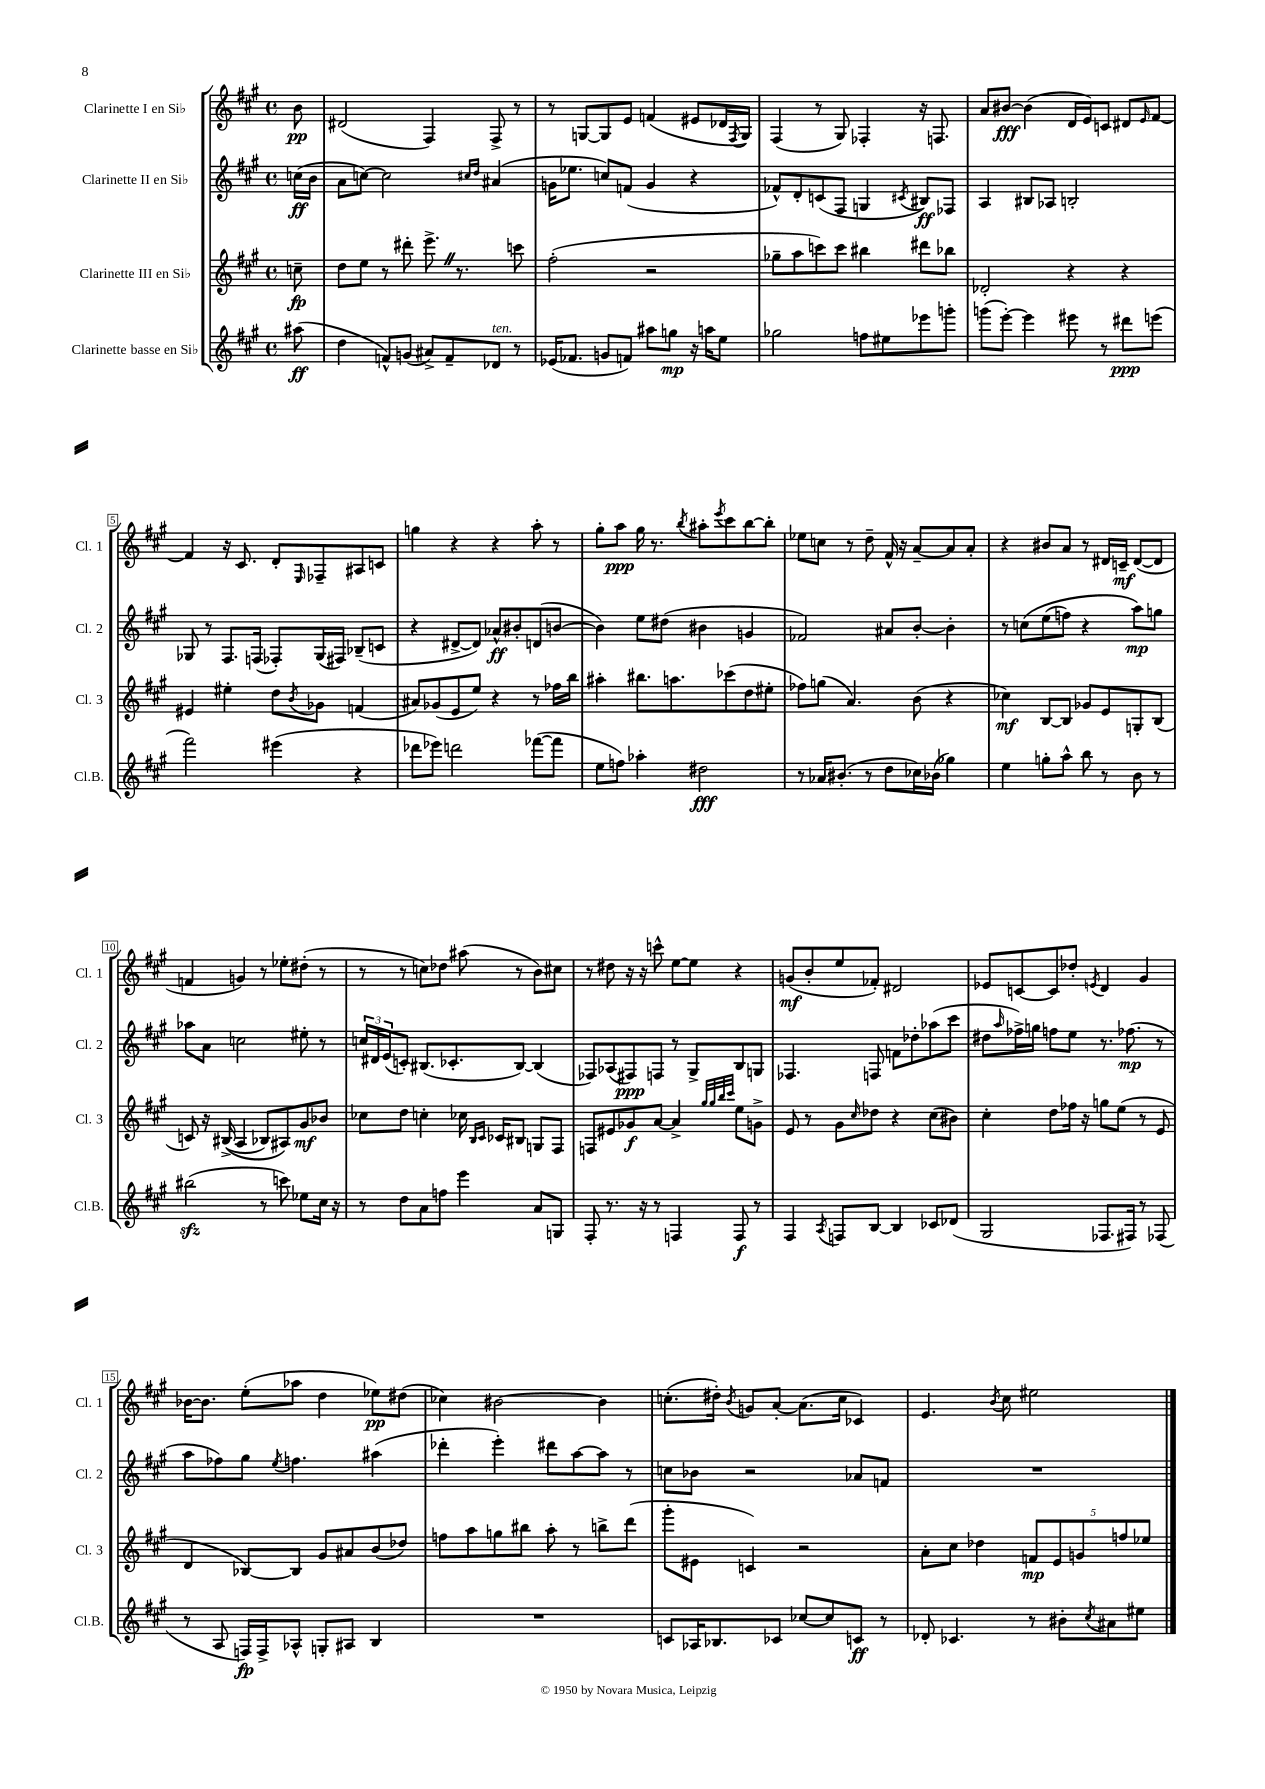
<<
\new StaffGroup <<
\new Staff = "s0" \with { instrumentName = "Clarinette I en Sib" shortInstrumentName = "Cl. 1" } {
    \clef treble \key a \major \defaultTimeSignature \time 4/4 \partial 8
    b'8\pp |
    dis'2( fis4) fis8-> r8 |
    r8 g8~ g8 e'8 f'4( eis'8 des'16 \acciaccatura { fis8 } g16) |
    fis4( r8 gis8) fes4-. r16 f8. |
    a'8 bis'8~\fff bis'4( d'16 e'16) c'8 dis'8 \grace { e'16 } fis'8~ |
    fis'4 r16 cis'8. d'8-. \grace { e16 } fes8-- ais8 c'8 |
    g''4 r4 r4 a''8-. r8 |
    gis''8-. a''8\ppp gis''16 r8. \acciaccatura { b''8 } ais''8-. \acciaccatura { e'''8 } cis'''8 b''8~ b''8-. |
    ees''8 c''8 r8 d''8-- fis'16-^ r16 a'8~-- a'8 a'8-. |
    r4 bis'8 a'8 r8 dis'16 c'16--\mf dis'8~( dis'8 |
    f'4 g'4) r8 ees''8-. dis''8-.( r8 |
    r8 r8 c''8) des''8 ais''8( r8 b'8) cis''8 |
    r8 dis''8 r16 r16 c'''8-^ e''8~ e''8 r4 |
    g'8\mf( b'8-. e''8 fes'8-.) dis'2 |
    ees'8 c'8~ c'8 des''8-. \acciaccatura { e'8 } d'4 gis'4 |
    bes'16~ bes'8. e''8-.( aes''8 d''4 ees''8\pp) dis''8( |
    ces''4) bis'2~ bis'4 |
    c''8.-.( dis''16-.) \acciaccatura { b'8 } g'8 a'8~-. a'8.( c''16 ces'4) |
    e'4. \acciaccatura { b'8 } cis''8 eis''2 \bar "|." |
}
\new Staff = "s1" \with { instrumentName = "Clarinette II en Sib" shortInstrumentName = "Cl. 2" } {
    \clef treble \key a \major \defaultTimeSignature \time 4/4 \partial 8
    c''16\ff( b'16 |
    a'8 c''8~) c''2 \grace { cis''16 d''16 } ais'4( |
    g'16 ees''8. c''8) f'8( g'4 r4 |
    fes'8-^) d'8-. c'8( fis8 g4 \acciaccatura { cis'8 } bis8\ff) fes8 |
    a4 bis8 aes8 b2-. |
    ges8 r8 fis8. f16( fes8-.) ges16( fis16) bes8--( c'8 |
    r4 dis'8~-> dis'8) aes'8-^\ff bis'8-. d'8( b'8~ |
    b'4) e''8 dis''8( bis'4 g'4 |
    fes'2) ais'8 b'8~-. b'4-. |
    r8 c''8\( e''8( f''8) r4 a''8\mp\) g''8 |
    aes''8 a'8 c''2 eis''8-. r8 |
    \tuplet 3/2 { c''16 dis'16 e'16( } c'8-.) bis8.( ces'8.-. bis8~) bis4( |
    fes8) aes8( fis8\ppp) f8 r8 gis8-> b8 g8 |
    fes4. f8 f'8 des''8-. aes''8( cis'''8 |
    dis''8 \grace { a''16 } fes''16->) g''16 f''8 e''8 r8. fes''8.\mp( r8 |
    a''8 fes''8) gis''8 \acciaccatura { e''8 } f''4. ais''4( |
    des'''4-. e'''4-.) dis'''8 a''8~ a''8 r8 |
    c''8 bes'8 r2 aes'8 f'8 |
    R1 \bar "|." |
}
\new Staff = "s2" \with { instrumentName = "Clarinette III en Sib" shortInstrumentName = "Cl. 3" } {
    \clef treble \key a \major \defaultTimeSignature \time 4/4 \partial 8
    c''8--\fp |
    d''8 e''8 r8 dis'''8-. e'''8.-> \once \override BreathingSign.text = \markup { \musicglyph "scripts.caesura.straight" } \breathe r8. c'''8 |
    fis''2-.( r2 |
    ges''8-- a''8 c'''8) c'''8 bis''4 dis'''8 bes''8 |
    des'2-. r4 r4 |
    eis'4 eis''4-. d''8 \acciaccatura { b'8 } ges'8 f'4( |
    ais'8) ges'8( e'8 e''8) r4 r8 fes''16 b''16 |
    ais''4-. bis''8. a''8. ces'''8( d''8 eis''8-. |
    fes''8) g''8( a'4.) b'8( r4 |
    ces''4\mf) b8~ b8 ges'8 e'8 g8-. b8( |
    c'8) r16 bis16->(\( a4 bes8) ais8\) gis'8\mf bes'8 |
    ces''8 d''8 c''4-. ces''16 \grace { b16 cis'16 } ces'16 bis8 g8 fis8 |
    f8 eis'8 ges'8\f a'8~ a'4-> \grace { gis''32 gis''32 b''32 cis'''32 } e''8 g'8-> |
    e'8 r8 gis'8 \grace { cis''16 } des''8 r4 cis''8( bis'8) |
    cis''4-. d''8 fes''16 r16 g''8 e''8( r8 e'8 |
    d'4 bes8~) bes8 gis'8 ais'8 b'8( des''8) |
    f''8 a''8 g''8 bis''8 a''8-. r8 b''8-> d'''8( |
    gis'''8-. eis'8 c'4) r2 |
    a'8-. cis''8 des''4 \tuplet 5/4 { f'8\mp e'8 g'8 f''8 ees''8 } \bar "|." |
}
\new Staff = "s3" \with { instrumentName = "Clarinette basse en Sib" shortInstrumentName = "Cl.B." } {
    \clef treble \key a \major \defaultTimeSignature \time 4/4 \partial 8
    ais''8\ff( |
    d''4 f'8-^) g'8( ais'8->) f'8-- des'8^\markup { \italic "ten." } r8 |
    ees'16( fes'8. g'8 f'8) ais''8 g''8\mp r16 a''16 e''8 |
    ges''2 f''8 eis''8 ees'''8 g'''8-. |
    g'''8( e'''8~-.) e'''4 eis'''8 r8 dis'''8\ppp e'''8( |
    fis'''2) eis'''4( r4 |
    des'''8 ees'''8) d'''2 fes'''8~( fes'''8 |
    e''8 f''8) aes''4-. dis''2\fff |
    r8 aes'16 bis'8.-.( r8 d''8 ces''16) bes'16( ges''4) |
    e''4 g''8-. a''8-^ b''8 r8 b'8 r8 |
    bis''2\sfz( r8 c'''8) ees''8 cis''16 r16 |
    r8 d''8 a'8 f''8 e'''4 a'8 g8 |
    fis8-. r8. r16 r8 f4 f8\f r8 |
    fis4 \acciaccatura { a8 } f8 b8~ b4 ces'8 des'8( |
    gis2 fes8. fis16) r8 fes8( |
    r8 a8 f16\fp) f16-> aes8-^ g8-. ais8 b4 |
    R1 |
    c'8 aes16 bes8. ces'8 ces''8~ ces''8 c'8\ff r8 |
    des'8-. ces'4. r8 bis'8-. \acciaccatura { cis''8 } ais'8 eis''8 \bar "|." |
}
>>
>>
\layout { \context { \Score \override BarNumber.stencil = #(make-stencil-boxer 0.1 0.3 ly:text-interface::print) } }
